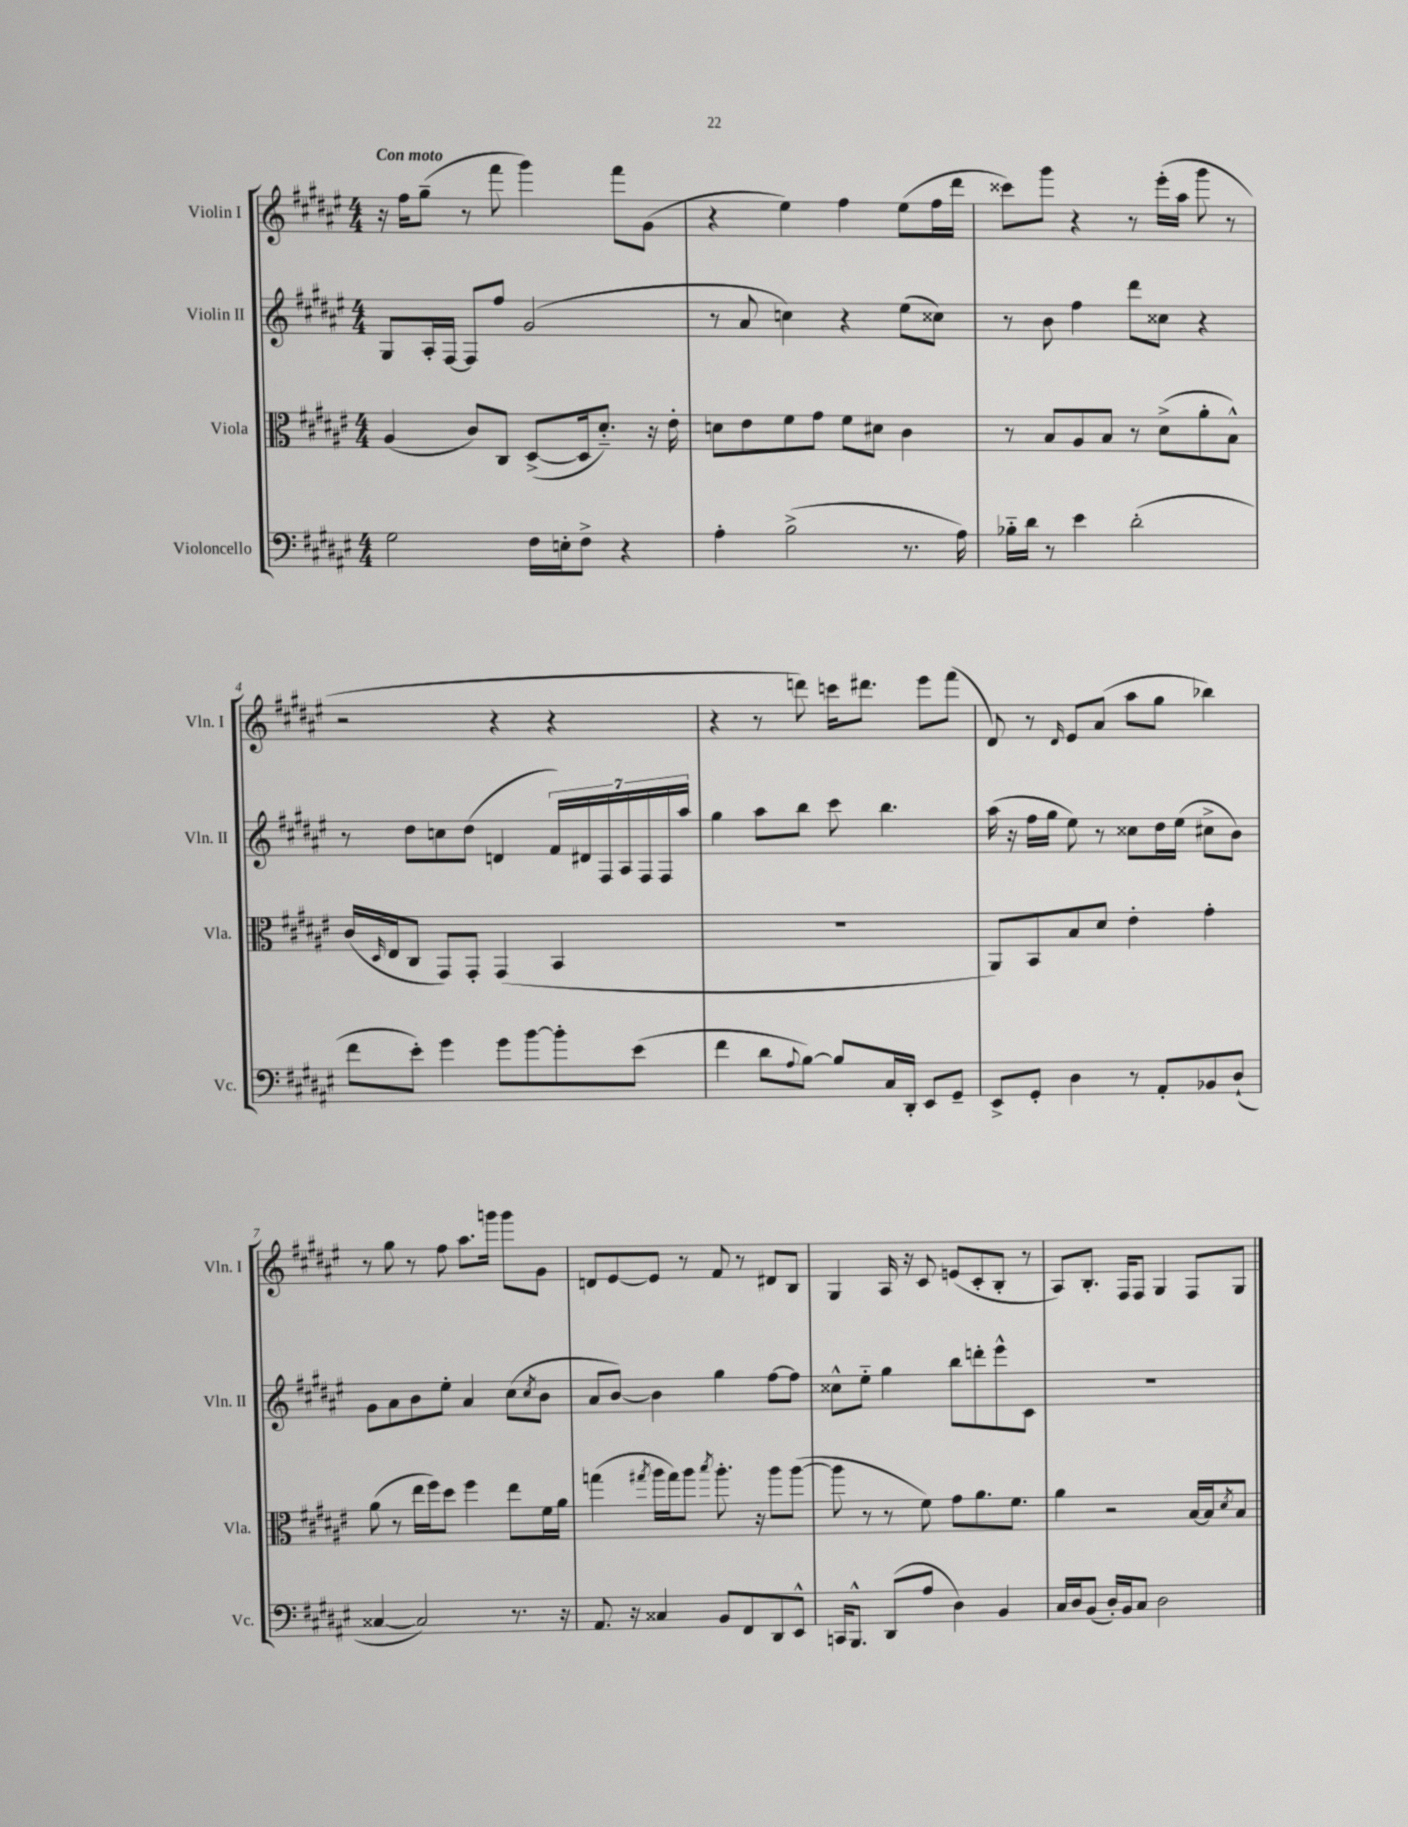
<<
\new StaffGroup <<
\new Staff = "s0" \with { instrumentName = "Violin I" shortInstrumentName = "Vln. I" } {
    \clef treble \key fis \major \numericTimeSignature \time 4/4 \tempo "Con moto"
    r16 fis''16 gis''8--( r8 fis'''8 gis'''4) fis'''8 gis'8( |
    r4 eis''4) fis''4 eis''8( fis''16 dis'''16 |
    cisis'''8) gis'''8 r4 r8 eis'''16-.( ais''16 gis'''8 r8 |
    r2 r4 r4 |
    r4 r8 d'''8) c'''16 dis'''8. eis'''8 fis'''8( |
    dis'8) r8 \grace { dis'16 } eis'8 ais'8( ais''8 gis''8 bes''4) |
    r8 gis''8 r8 fis''8 ais''8. g'''16 g'''8 gis'8 |
    d'8 eis'8~ eis'8 r8 fis'8 r8 dis'8 b8 |
    gis4 ais16 r16 cis'8 e'8( cis'8-. b8-. r8 |
    ais8) b8.-. fis16 fis8 gis4 fis8 gis8 \bar "|." |
}
\new Staff = "s1" \with { instrumentName = "Violin II" shortInstrumentName = "Vln. II" } {
    \clef treble \key fis \major \numericTimeSignature \time 4/4
    gis8 ais16-. fis16~ fis8 fis''8 gis'2( |
    r8 ais'8 c''4) r4 eis''8( cisis''8) |
    r8 b'8 fis''4 dis'''8 cisis''8 r4 |
    r8 dis''8 c''8 dis''8( d'4 \tuplet 7/4 { fis'16) dis'16 fis16 ais16 fis16 fis16 ais''16 } |
    gis''4 ais''8 b''8 cis'''8 b''4. |
    ais''16( r16 fis''16 gis''16 eis''8) r8 cisis''8 dis''16 eis''16( cis''8-> b'8) |
    gis'8 ais'8 b'8 eis''8-. ais'4 cis''8( \acciaccatura { cis''8 } b'8 |
    ais'8 b'8~) b'4 gis''4 fis''8~ fis''8 |
    cisis''8-^ eis''8-_ gis''4 b''8 d'''8-. eis'''8-^ cis'8 |
    R1 \bar "|." |
}
\new Staff = "s2" \with { instrumentName = "Viola" shortInstrumentName = "Vla." } {
    \clef alto \key fis \major \numericTimeSignature \time 4/4
    ais4( cis'8) cis8 dis8~->( dis16 dis'8.-_) r16 eis'16-. |
    d'8 eis'8 fis'8 gis'8 fis'8 dis'8 cis'4 |
    r8 b8 ais8 b8 r8 dis'8->( ais'8-. b8-^) |
    cis'16( \grace { dis16 } eis16 cis8 gis,8) gis,8-. gis,4( b,4 |
    R1 |
    ais,8) b,8 b8 dis'8 eis'4-. gis'4-. |
    ais'8( r8 eis''16 fis''16) dis''8 fis''4 eis''8 fis'16 ais'16 |
    g''4( \acciaccatura { gis''8 } ais''16 gis''16) ais''8 \acciaccatura { b''8 } ais''8.-. r16 ais''8 ais''8~( |
    ais''8 r8 r8 fis'8) gis'8 ais'8. fis'8. |
    ais'4 r2 b16~ b16 \acciaccatura { dis'8 } b8 \bar "|." |
}
\new Staff = "s3" \with { instrumentName = "Violoncello" shortInstrumentName = "Vc." } {
    \clef bass \key fis \major \numericTimeSignature \time 4/4
    gis2 fis16 e16-. fis8-> r4 |
    ais4-. b2->( r8. ais16) |
    bes16-_ dis'16 r8 eis'4 dis'2-.( |
    fis'8 eis'8-.) gis'4 gis'8 b'8~ b'8-. eis'8( |
    fis'4 dis'8 \appoggiatura { ais8 } b8~) b8 cis16 dis,16-. eis,8 gis,8-- |
    eis,8-> gis,8-. dis4 r8 ais,8-. bes,8 dis8-!( |
    cisis4~ cisis2) r8. r16 |
    ais,8. r16 cisis4 b,8 fis,8 dis,8 eis,8-^ |
    c,16 b,,8.-^ dis,8( ais8 dis4) b,4 |
    cis16 dis16 b,8( dis16-.) b,16 cis8 dis2 \bar "|." |
}
>>
>>
